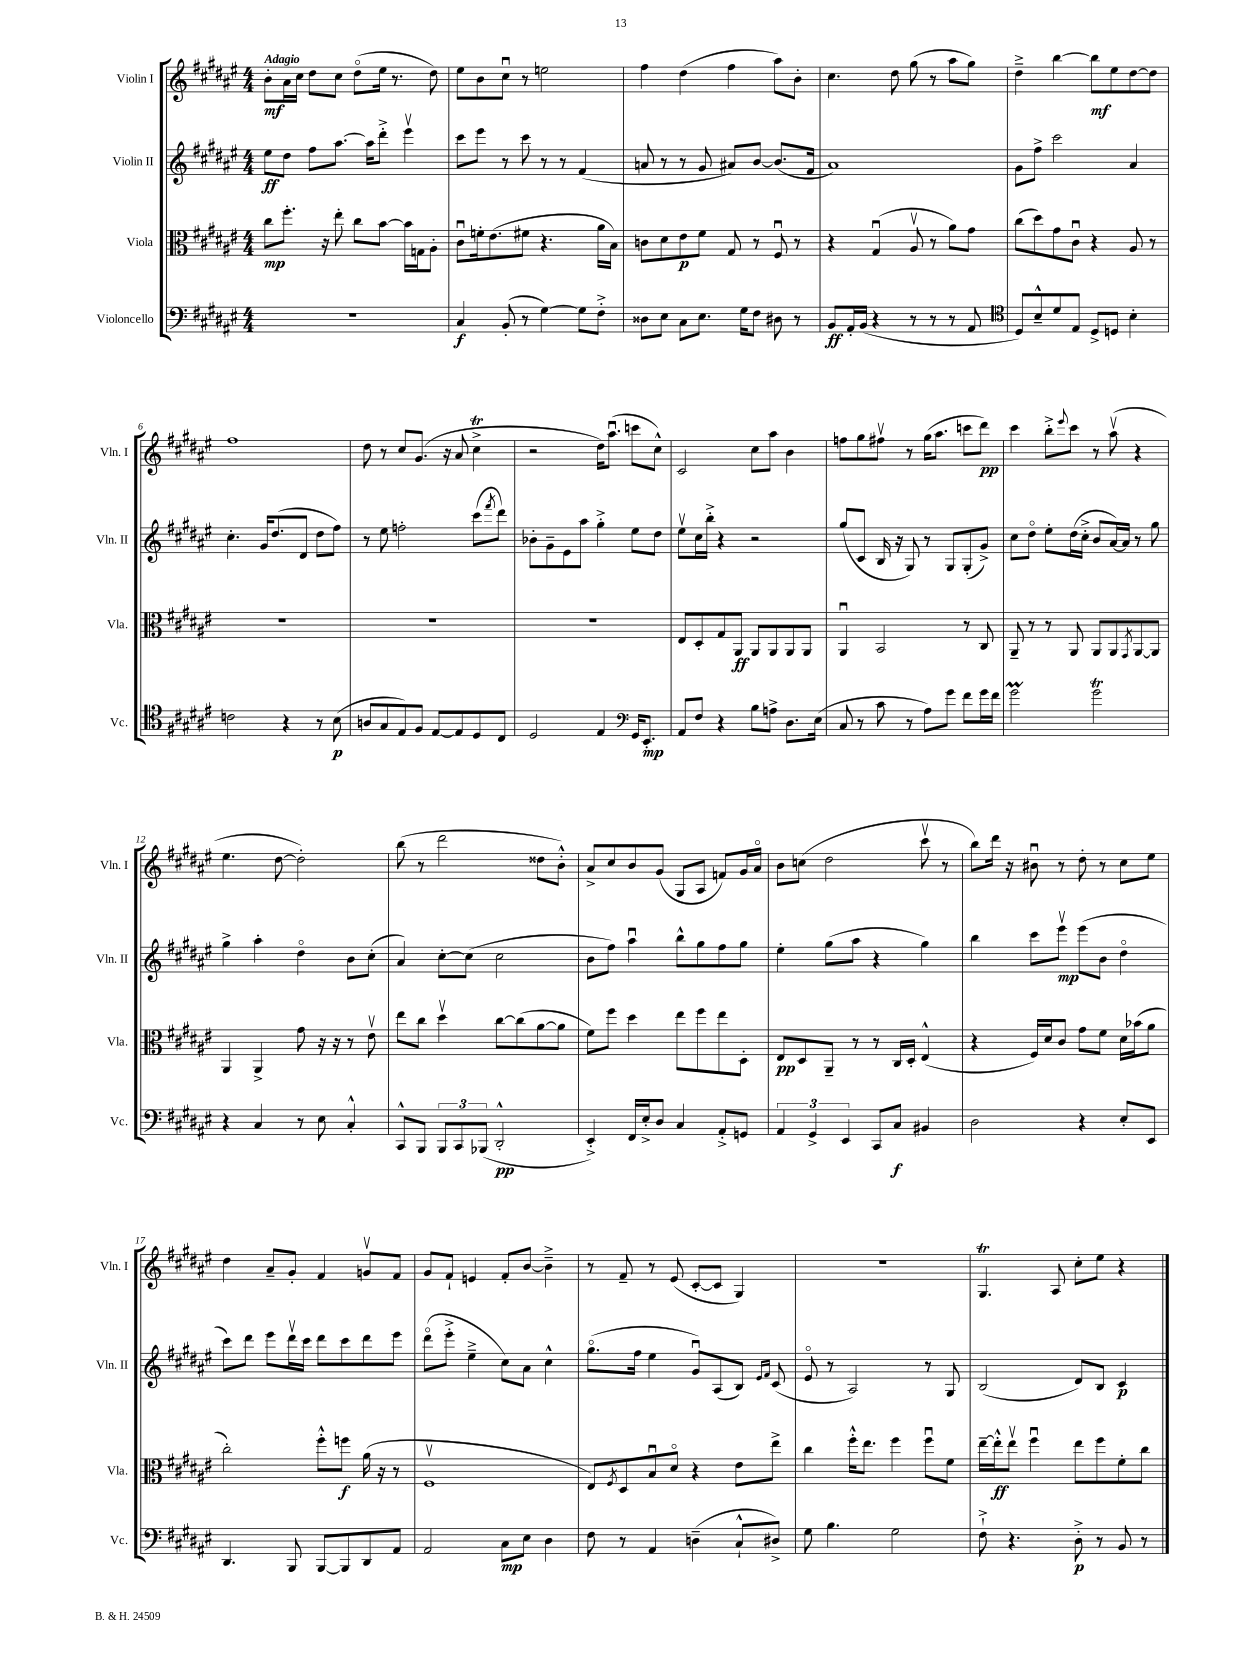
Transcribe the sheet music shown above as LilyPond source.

<<
\new StaffGroup <<
\new Staff = "s0" \with { instrumentName = "Violin I" shortInstrumentName = "Vln. I" } {
    \clef treble \key fis \major \numericTimeSignature \time 4/4 \tempo "Adagio"
    b'8-.\mf ais'16 cis''16 dis''8 cis''8 dis''8\flageolet( eis''16 r8. dis''8) |
    eis''8 b'8 cis''8\downbow r8 e''2 |
    fis''4 dis''4( fis''4 ais''8) b'8-. |
    cis''4. dis''8 gis''8( r8 ais''8 gis''8) |
    dis''4---> b''4~ b''8\mf eis''8 dis''8~ dis''8 |
    fis''1 |
    dis''8 r8 cis''8 gis'8.( r16 ais'8 cis''4->\trill |
    r2 dis''16) ais''8.\downbow( c'''8 cis''8-^) |
    cis'2 cis''8 ais''8 b'4 |
    f''8 gis''8 fis''8\upbow r8 gis''16( ais''8. c'''8 dis'''8\pp) |
    cis'''4 b''8-.-> \appoggiatura { eis'''8 } cis'''8 r8 ais''8\upbow( r4 |
    eis''4. dis''8~ dis''2-.) |
    b''8( r8 dis'''2 disis''8 b'8-.-^) |
    ais'8-> cis''8 b'8 gis'8( gis8 ais8 f'8) gis'16 ais'16\flageolet |
    b'8 c''8( dis''2 cis'''8\upbow r8 |
    b''8) dis'''16 r16 bis'8\downbow r8 dis''8-. r8 cis''8 eis''8 |
    dis''4 ais'8-- gis'8-. fis'4 g'8\upbow fis'8 |
    gis'8 fis'8-! e'4 fis'8-. b'8~ b'4---> |
    r8 fis'8-- r8 eis'8( cis'8~-. cis'8 gis4) |
    R1 |
    gis4.\trill ais8 cis''8-. eis''8 r4 \bar "|." |
}
\new Staff = "s1" \with { instrumentName = "Violin II" shortInstrumentName = "Vln. II" } {
    \clef treble \key fis \major \numericTimeSignature \time 4/4
    eis''8\ff dis''8 fis''8 ais''8.~ ais''16 dis'''8-.-> eis'''4\upbow |
    cis'''8 eis'''8 r8 cis'''8 r8 r8 fis'4( |
    a'8 r8 r8 gis'8 ais'8) b'8~ b'8.( fis'16 |
    ais'1) |
    gis'8 fis''8-> cis'''2 ais'4 |
    cis''4.-. gis'16 dis''8.( dis'8 dis''8 fis''8) |
    r8 eis''8 f''2-. cis'''8( \acciaccatura { fis'''8 } dis'''8) |
    bes'8-. gis'8-- eis'8 ais''8 gis''4-.-> eis''8 dis''8 |
    eis''8\upbow cis''16 b''16-.-> r4 r2 |
    gis''8( cis'8 b16 r16 gis8) r8 gis8 gis8-.( gis'8->) |
    cis''8 dis''8\flageolet eis''8-. dis''16( cis''16-.-> b'8 ais'16~) ais'16 r8 gis''8 |
    gis''4-> ais''4-. dis''4\flageolet b'8 cis''8-.( |
    ais'4) cis''8~-. cis''8( cis''2 |
    b'8 fis''8) ais''4\downbow b''8-^ gis''8 fis''8 gis''8 |
    eis''4-. gis''8( ais''8 r4 gis''4) |
    b''4 cis'''8 eis'''8\upbow\mp eis'''8( b'8 dis''4\flageolet |
    cis'''8) dis'''8 eis'''8 dis'''16\upbow cis'''16 dis'''8 cis'''8 dis'''8 eis'''8 |
    dis'''8\flageolet( eis'''8-.-> eis''4---> cis''8) ais'8 cis''4-^ |
    gis''8.\flageolet( fis''16 eis''4 gis'8\downbow) ais8( b8) \grace { eis'16 fis'16 } cis'8( |
    eis'8\flageolet r8 ais2) r8 gis8 |
    b2( dis'8) b8 cis'4\p \bar "|." |
}
\new Staff = "s2" \with { instrumentName = "Viola" shortInstrumentName = "Vla." } {
    \clef alto \key fis \major \numericTimeSignature \time 4/4
    cis''8\mp fis''8.-. r16 eis''8-. cis''8 b'8~ b'16 g16 ais8-. |
    cis'8\downbow f'16-. eis'8.( fis'8 r4. ais'16 b16) |
    c'8 dis'8 eis'8\p fis'8 gis8 r8 fis8\downbow r8 |
    r4 gis4\downbow( ais8\upbow r8 ais'8) gis'8 |
    cis''8( dis''8) gis'8 cis'8\downbow r4 ais8 r8 |
    R1 |
    R1 |
    R1 |
    eis8 dis8-. gis8 ais,8\ff ais,8 ais,8 ais,8 ais,8 |
    ais,4\downbow b,2 r8 cis8 |
    ais,8-- r8 r8 ais,8 ais,8 ais,8 \acciaccatura { gis,8 } ais,8~ ais,8 |
    ais,4 ais,4-> gis'8 r16 r16 r8 eis'8\upbow |
    eis''8 cis''8 dis''4\upbow cis''8~ cis''8( ais'8~ ais'8 |
    fis'8) fis''8 dis''4 eis''8 fis''8 eis''8 dis8-. |
    eis8\pp dis8 ais,8-- r8 r8 cis16 dis16-. eis4-^( |
    r4 fis16) dis'16 cis'8 gis'8 fis'8 dis'16 bes'16( ais'8 |
    cis''2-.) fis''8-.-^ f''8\f ais'16( r16 r8 |
    fis1\upbow |
    eis8) \acciaccatura { fis8 } dis8 b8\downbow dis'8\flageolet r4 eis'8 eis''8-> |
    cis''4 fis''16-.-^ eis''8. fis''4 fis''8\downbow fis'8 |
    eis''16~-- eis''16-.-^\ff eis''8\upbow fis''4\downbow eis''8 fis''8 fis'8-. cis''8 \bar "|." |
}
\new Staff = "s3" \with { instrumentName = "Violoncello" shortInstrumentName = "Vc." } {
    \clef bass \key fis \major \numericTimeSignature \time 4/4
    R1 |
    cis4\f b,8-.( r8 gis4~) gis8 fis8-.-> |
    disis8 eis8 cis8 eis8. gis16 fis8 dis8 r8 |
    b,8\ff ais,16-. b,16( r4 r8 r8 r8 ais,8 |
    \clef tenor dis8) b8---^ dis'8 eis8 dis8-> d8 b4-. |
    c'2 r4 r8 b8\p( |
    a8 gis8 eis8) fis8 eis8~ eis8 dis8 cis8 |
    dis2 eis4 \clef bass gis,16 eis,8.-.\mp |
    ais,8 fis8 r4 b8 a8-> dis8. eis16( |
    cis8 r8 cis'8 r8 ais8) gis'8 fis'8 gis'16 fis'16 |
    gis'2\prall gis'2\trill |
    r4 cis4 r8 eis8 cis4-.-^ |
    cis,8-^ b,,8 \tuplet 3/2 { b,,8 cis,8 bes,,8( } dis,2-.-^\pp |
    eis,4-.->) fis,16 eis16-.-> dis8 cis4 ais,8-.-> g,8 |
    \tuplet 3/2 { ais,4 gis,4-> eis,4 } cis,8 cis8\f bis,4 |
    dis2 r4 eis8-. eis,8 |
    dis,4. b,,8 b,,8~ b,,8 dis,8 ais,8 |
    ais,2 cis8\mp eis8 dis4 |
    fis8 r8 ais,4 d4--( cis8-!-^ dis8->) |
    gis8 b4. gis2 |
    fis8-!-> r4. dis8-.->\p r8 b,8 r8 \bar "|." |
}
>>
>>
